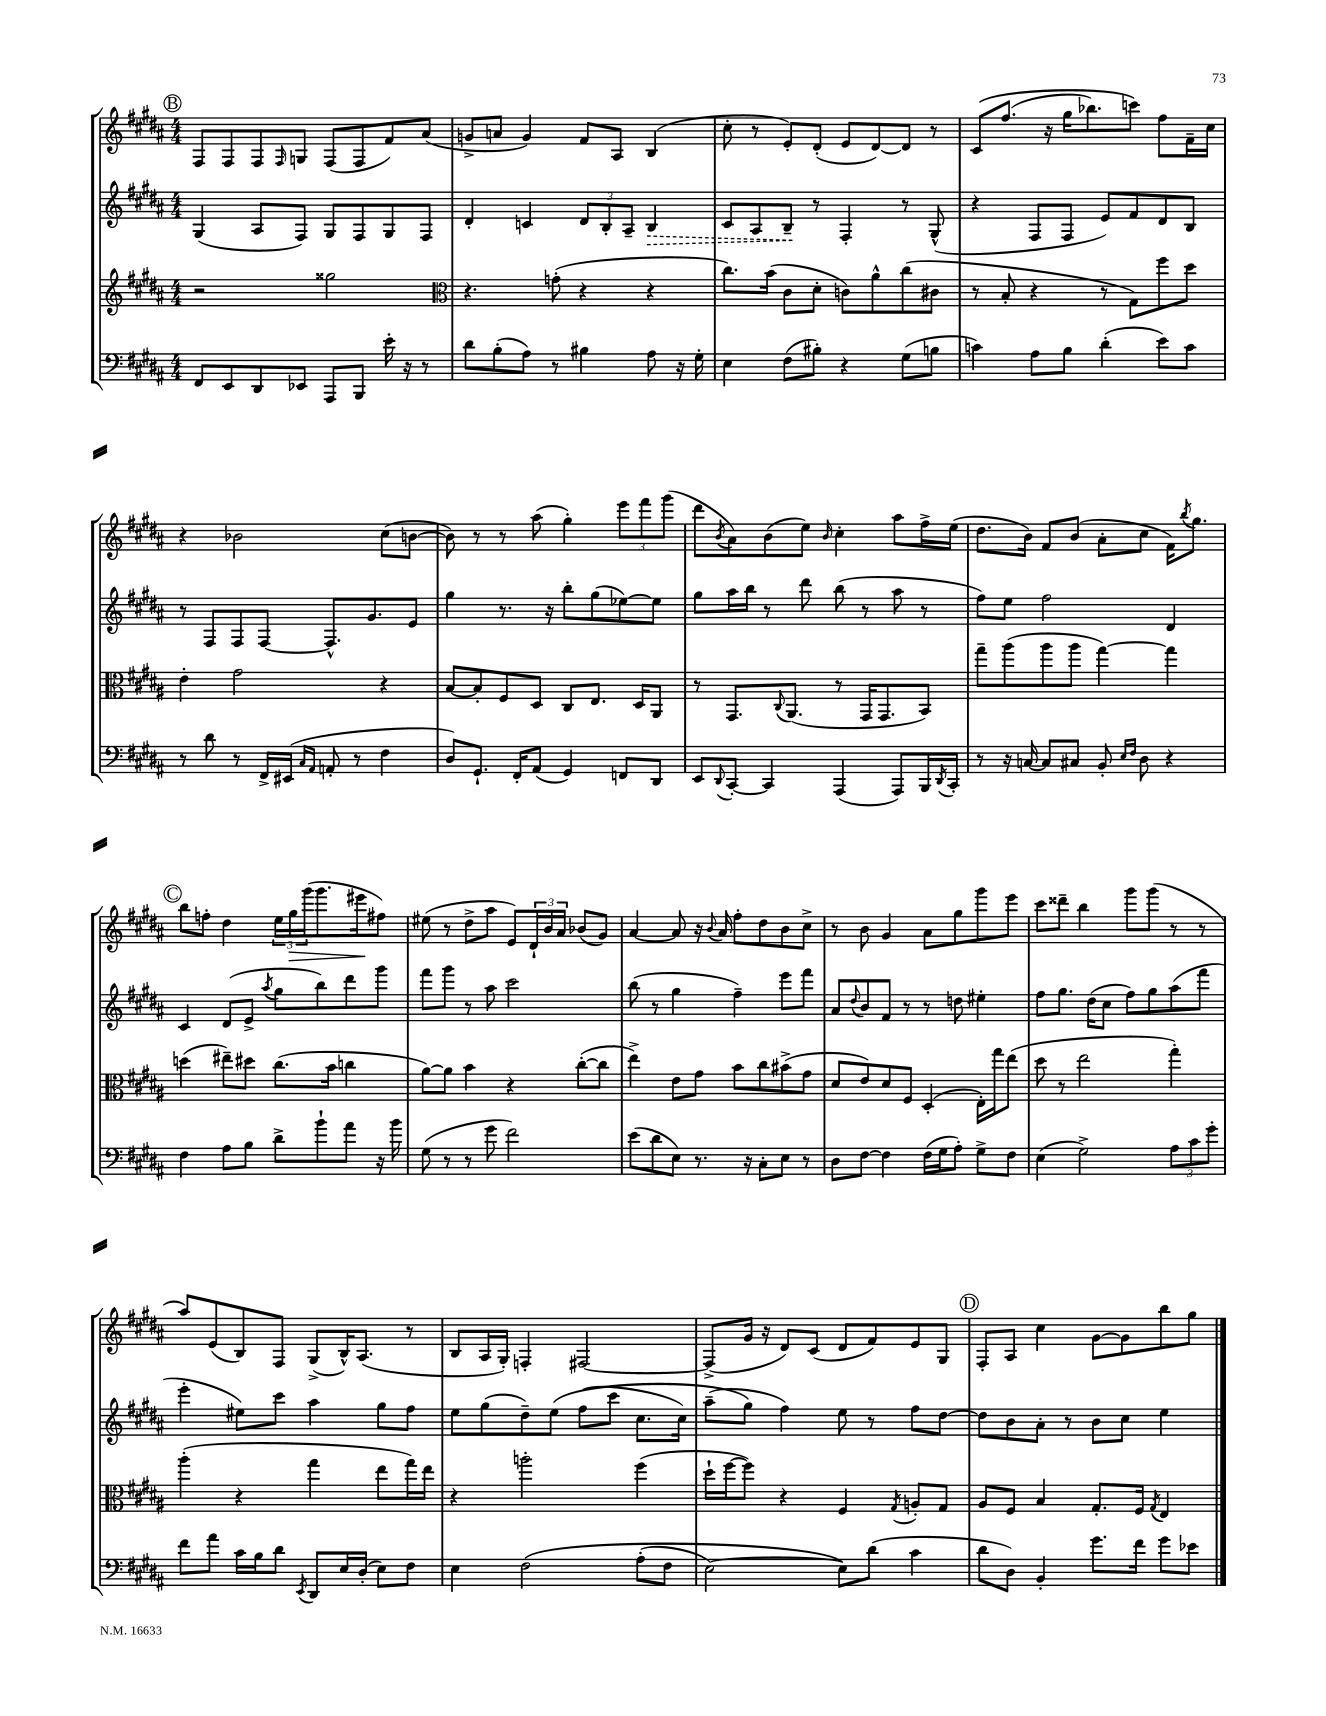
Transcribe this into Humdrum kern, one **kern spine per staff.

**kern	**kern	**kern	**kern
*staff4	*staff3	*staff2	*staff1
*clefF4	*clefG2	*clefG2	*clefG2
*k[f#c#g#d#a#]	*k[f#c#g#d#a#]	*k[f#c#g#d#a#]	*k[f#c#g#d#a#]
*M4/4	*M4/4	*M4/4	*M4/4
8FF#	2r	(4G#	8F#
8EE	.	.	8F#
8DD#	.	8A#	8F#
.	.	.	16qqF#
8EE-	.	8F#)	8G
8AAA#	2gg##	8G#	(8F#
8BBB	.	8F#	8F#
16e'	.	8G#	8f#)
16r	.	.	.
8r	.	8F#	(8a#
=	=	=	=
*	*clefC3	*	*
8d#	4.r	4d#'	8g^
(8B'	.	.	8a
8A#)	.	4c	4g)
8r	(8g'	.	.
4B#	4r	12d#	8f#
.	.	12B'	.
.	.	.	8A#
.	.	12A#~	.
8A#	4r	4B	(4B
16r	.	.	.
16G#'	.	.	.
=	=	=	=
4E	8.cc#)	8c#	8cc#'
.	.	8A#	8r
.	(16b	.	.
(8F#	8c#	8B~	8e')
8B#')	8d#'	8r	(8d#'
4r	8c)	4F#'	8e
.	8a#^^	.	[8d#)
(8G#	(8cc#	8r	8d#]
8B	8c#	(8G#^^	8r
=	=	=	=
4c)	8r	4r	&(8c#
.	8B'	.	(8.ff#
8A#	4r	8F#	.
.	.	.	16r
8B	.	8F#	16gg#
.	.	.	8.bb-)
(4d#'	8r	8e)	.
.	8G#)	8f#	8ccc&)
8e)	8ff#	8d#	8ff#
8c	8dd#	8B	16f#~
.	.	.	16cc#
=	=	=	=
8r	4e'	8r	4r
8d#	.	8F#	.
8r	2g#	8F#	2b-
16FF#^	.	[8F#	.
(16EE#	.	.	.
16qqC#	.	.	.
16qqAA#	.	.	.
8AA'	.	8.F#^^]	.
8r	.	.	.
.	.	8.g#	.
4F#	4r	.	(8cc#
.	.	8e	[8b
=	=	=	=
8D#)	[8B	4gg#	8b])
8.GG#`	8B']	.	8r
.	8F#	8.r	8r
16FF#'	.	.	.
(8AA#	8D#	.	(8aa#
.	.	16r	.
4GG#)	8C#	8bb'	4gg#')
.	8.E	(8gg#	.
8FF	.	[8ee-)	12eee
.	16D#	.	.
.	.	.	12fff#
8DD#	8AA#	8ee-]	.
.	.	.	(12ggg#
=	=	=	=
8EE	8r	8gg#	8ddd#
8qqDD#	.	.	8qb
[8CC#'	8.GG#	16aa#	8a#)
.	.	16bb	.
4CC#]	.	8r	(8b
.	8qqC#	.	.
.	(8.AA#	.	.
.	.	8ddd#	8ee)
.	.	.	16qqb
(4AAA#	8r	(8bb	4cc#'
.	16GG#	8r	.
.	8.GG#	.	.
8AAA#)	.	8aa#	8aa#
16BBB	8BB)	8r	16ff#^
8qDD#	.	.	.
16CC#'	.	.	(16ee
=	=	=	=
8r	8gg#~	8ff#)	8.dd#
16r	(8aa#	8ee	.
[16C	.	.	16b)
8C]	8aa#	2ff#	8f#
8C#	8aa#	.	(8b
8BB'	[4gg#)	.	8a#'
16qqE	.	.	.
16qqF#	.	.	.
8D#	.	.	8cc#
4r	4gg#]	4d#	16f#)
.	.	.	8qbb
.	.	.	8.gg#
=	=	=	=
4F#	(4dd	4c#	8bb
.	.	.	8ff'
8A#	8ee#~)	(8d#	4dd#
8B	8dd#	8e^	.
.	.	8qaa#	.
8d#^	(8.cc#	8gg#	24ee
.	.	.	24gg#
.	.	.	(24ggg#
8b`	.	8bb)	8.ggg#
.	16b	.	.
8a#	4cc	8ddd#	.
.	.	.	16eee#
16r	.	8ggg#	8ff#)
16b	.	.	.
=	=	=	=
(8G#	[8a#)	8fff#	(8ee#
8r	8a#]	8ggg#	8r
8r	4b	8r	8dd#^
8g#	.	8aa#	8aa#
2f#)	4r	2ccc#	8e)
.	.	.	24d#`
.	.	.	24b
.	.	.	24a#
.	([8cc#'	.	(8b-
.	8cc#]	.	8g#)
=	=	=	=
(8e	4ee^)	(8bb	[4a#
8d#	.	8r	.
8E)	8e	4gg#	8a#]
8.r	8g#	.	16r
.	.	.	8qqb
.	.	.	16a#
.	8b	4ff#~)	8ff#'
16r	.	.	.
8C#'	8cc#	.	8dd#
8E	(8b#^	8eee	8b
8r	8g#	8fff#	8cc#^
=	=	=	=
8D#	8d#	8a#	8r
.	.	8qqdd#	.
[8F#	8e)	8b	8b
4F#]	8d#	8f#	4g#
.	8F#	8r	.
(16F#	(4D#'	8r	8a#
16G#	.	.	.
8A#')	.	8dd	8gg#
8G#^	16E')	4ee#'	8ggg#
.	16gg#	.	.
8F#	(8ee	.	8eee
=	=	=	=
(4E	8dd#	8ff#	8ccc#
.	8r	8.gg#	8ddd##~
2G#^)	2ee	.	4bb
.	.	(16dd#	.
.	.	8cc#	.
.	.	8ff#)	8ggg#
.	.	8gg#	(8ggg#
12A#	4gg#')	(8aa#	8r
12c#	.	.	.
.	.	8fff#	8r
12g#'	.	.	.
=	=	=	=
8f#	(4aa#'	4eee'	8aa#)
8a#	.	.	(8e
16c#	4r	8ee#)	8B)
16B	.	.	.
8d#	.	8ccc#	8F#
8qEE	.	.	.
8DD#	4gg#	4aa#	(8G#^
16E	.	.	16B^^)
(16D#'	.	.	(8.A#
8E)	8ee	8gg#	.
8F#	16gg#)	8ff#	8r
.	16ee	.	.
=	=	=	=
4E	4r	8ee	8B
.	.	(8gg#	16A#
.	.	.	16G#')
&(2F#	2aa'	8dd#~)	4F'
.	.	&(8ee	.
.	.	(8ff#	[2F#
.	.	8ccc#	.
(8A#'	(4ff#	8.cc#	.
8F#	.	.	.
.	.	16cc#)	.
=	=	=	=
[2E)	16dd#`	(8aa#~	(8F#^]
.	[16ff#	.	.
.	8ff#])	8gg#&)	16g#
.	.	.	16r
.	4r	4ff#)	8d#)
.	.	.	(8c#
8E]&)	4F#	8ee	8d#
(8d#	.	8r	8f#)
.	8qG#	.	.
4c#	8A'	8ff#	8e
.	8G#	[8dd#	8G#
=	=	=	=
8d#	8A#	8dd#]	8F#'
8D#)	8F#	8b	8A#
4BB'	4B	8a#'	4cc#
.	.	8r	.
8.g#	8.G#'	8b	[8g#
.	.	8cc#	8g#]
16f#	16F#	.	.
.	8qG#	.	.
8g#	4E	4ee	8bb
8e-	.	.	8gg#
==	==	==	==
*-	*-	*-	*-
